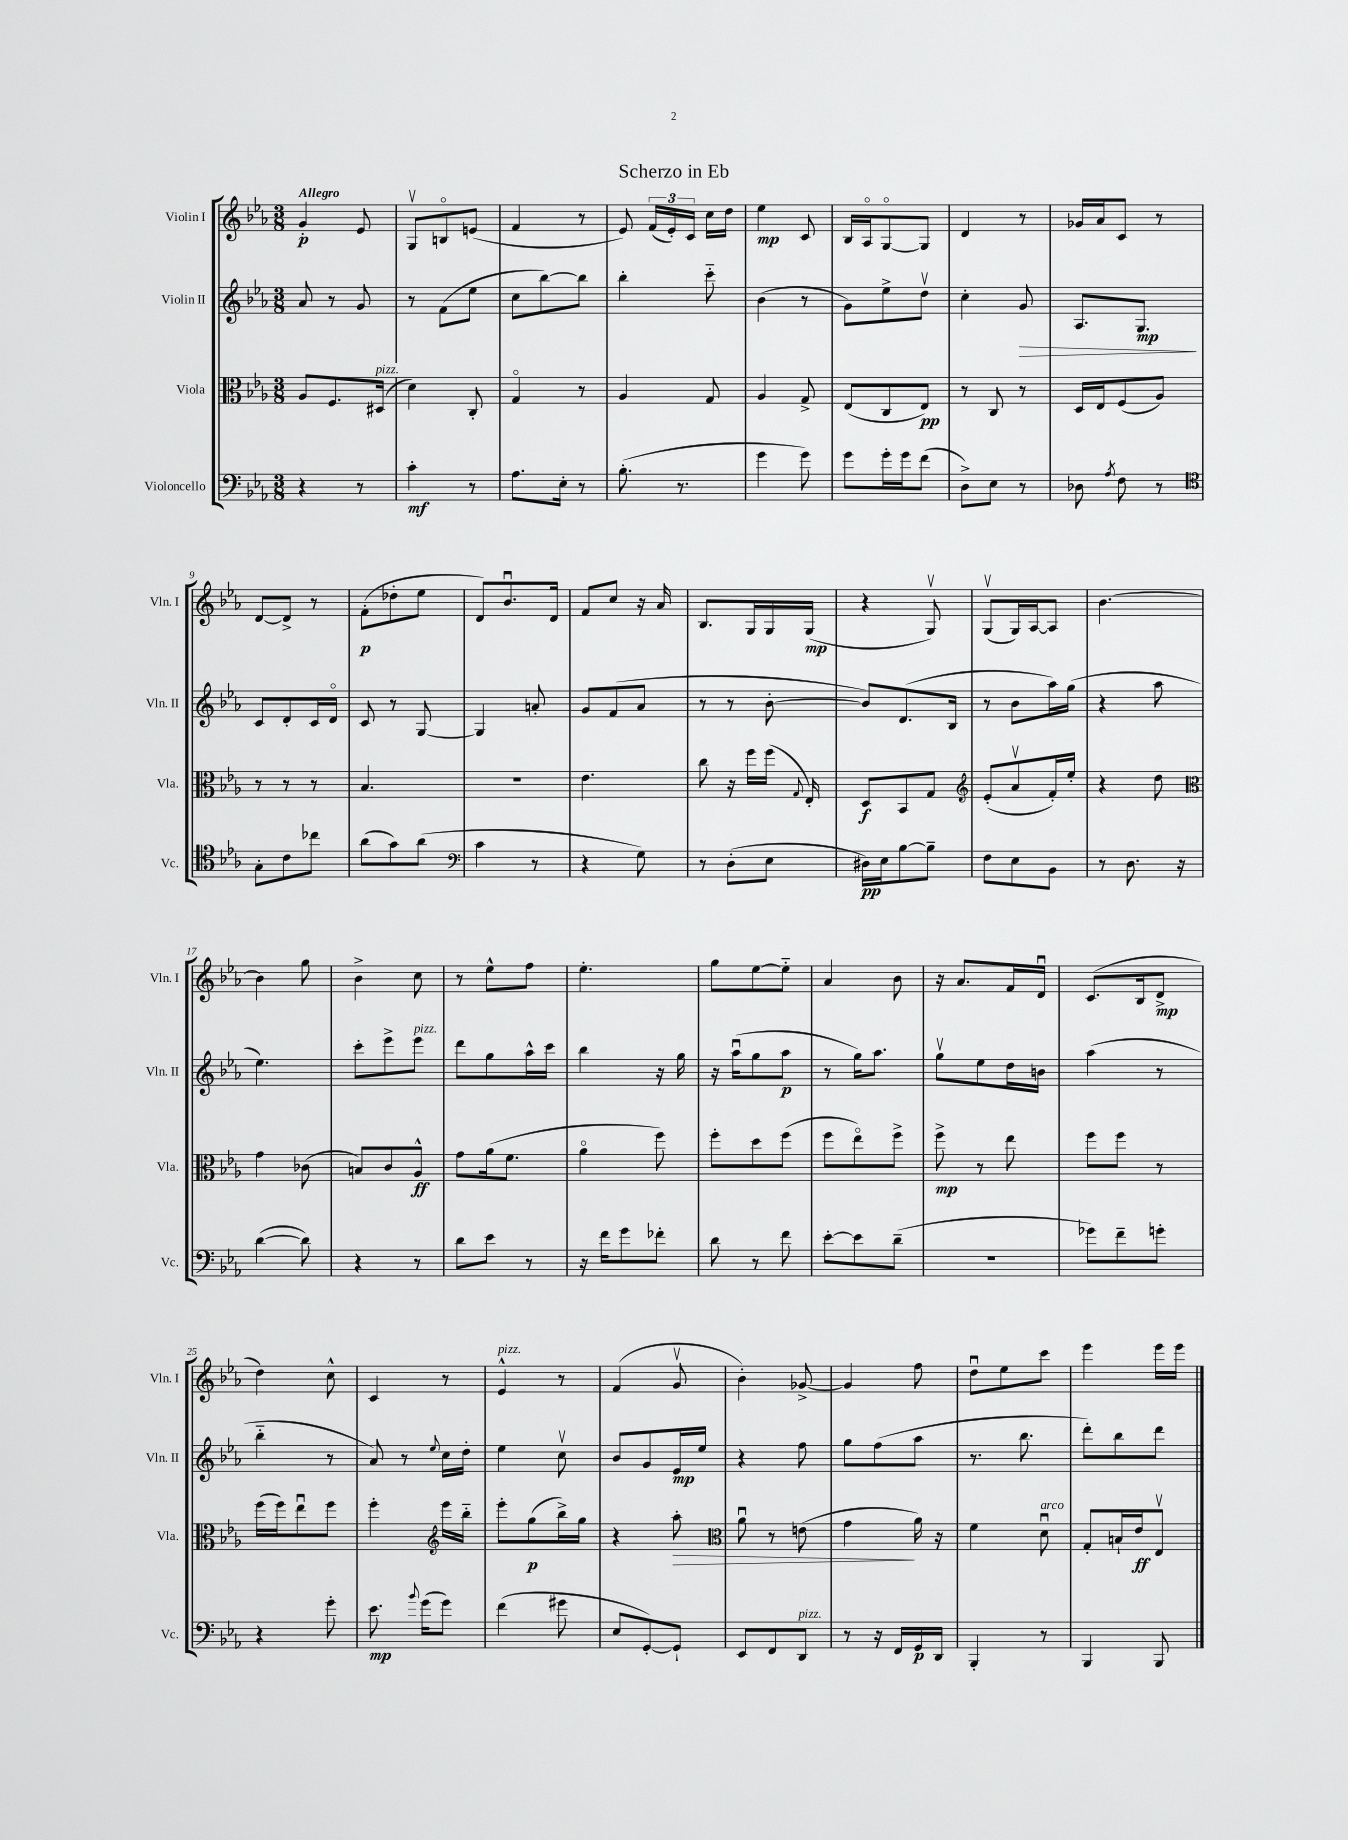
\header { title = "Scherzo in Eb" }
<<
\new StaffGroup <<
\new Staff = "s0" \with { instrumentName = "Violin I" shortInstrumentName = "Vln. I" } {
    \clef treble \key ees \major \numericTimeSignature \time 3/8 \tempo "Allegro"
    \autoBeamOff g'4-.\p ees'8 |
    g8[\upbow b8\flageolet e'8]( |
    f'4 r8 |
    ees'8) \tuplet 3/2 { f'16[( ees'16-.) c'16] } c''16[ d''16] |
    ees''4\mp c'8 |
    bes16[ aes16\flageolet g8~\flageolet g8] |
    d'4 r8 |
    ges'16[ aes'16 c'8] r8 |
    d'8[~ d'8]-> r8 |
    f'8[-.\p( des''8-. ees''8] |
    d'8[) bes'8.\downbow d'16] |
    f'8[ c''8] r16 aes'16 |
    bes8.[ g16 g16 g16]\mp( |
    r4 g8\upbow) |
    g8[\upbow( g16) aes16~ aes8] |
    bes'4.~ |
    bes'4 g''8 |
    bes'4-> c''8 |
    r8 ees''8[-^ f''8] |
    ees''4.-. |
    g''8[ ees''8~ ees''8]-_ |
    aes'4 bes'8 |
    r16 aes'8.[ f'16 d'16]\downbow |
    c'8.[( bes16 d'8]->\mp |
    d''4) c''8-^ |
    c'4 r8 |
    ees'4-^^\markup { \italic "pizz." } r8 |
    f'4( g'8\upbow |
    bes'4-.) ges'8~-> |
    ges'4 f''8 |
    d''8[\downbow ees''8 c'''8] |
    ees'''4 ees'''16[ ees'''16] \bar "|." |
}
\new Staff = "s1" \with { instrumentName = "Violin II" shortInstrumentName = "Vln. II" } {
    \clef treble \key ees \major \numericTimeSignature \time 3/8
    \autoBeamOff aes'8 r8 g'8 |
    r8 f'8[( ees''8] |
    c''8[ bes''8~) bes''8] |
    bes''4-. c'''8-_ |
    bes'4( r8 |
    g'8[) ees''8-> d''8]\upbow |
    c''4-. g'8\> |
    aes8.[ g8.]\mp\! |
    c'8[ d'8-. c'16 d'16]\flageolet |
    c'8 r8 g8~ |
    g4 a'8-. |
    g'8[ f'8( aes'8] |
    r8 r8 bes'8~-. |
    bes'8[) d'8.( bes16] |
    r8 bes'8[ aes''16) g''16]( |
    r4 aes''8 |
    ees''4.) |
    c'''8[-. ees'''8-> ees'''8]^\markup { \italic "pizz." } |
    d'''8[ g''8 aes''16-^ c'''16] |
    bes''4 r16 g''16 |
    r16 aes''16[\downbow( g''8 aes''8]\p |
    r8 g''16[) aes''8.] |
    g''8[\upbow ees''8 d''16 b'16] |
    aes''4( r8 |
    bes''4-_ r8 |
    aes'8) r8 \appoggiatura { ees''8 } c''16[ d''16]-. |
    ees''4 c''8\upbow |
    bes'8[ g'8 ees'16\mp ees''16] |
    r4 f''8 |
    g''8[ f''8( aes''8] |
    r8. bes''8. |
    d'''8[-.) bes''8 d'''8] \bar "|." |
}
\new Staff = "s2" \with { instrumentName = "Viola" shortInstrumentName = "Vla." } {
    \clef alto \key ees \major \numericTimeSignature \time 3/8
    \autoBeamOff aes8[ f8. dis16]^\markup { \italic "pizz." }( |
    d'4) c8-. |
    g4\flageolet r8 |
    aes4 g8 |
    aes4 g8-> |
    ees8[( c8 ees8]\pp) |
    r8 c8 r8 |
    d16[ ees16 f8( aes8]) |
    r8 r8 r8 |
    bes4. |
    R4. |
    ees'4. |
    c''8 r16 f''16[ f''16]( \appoggiatura { g8 } ees16-.) |
    d8[\f bes,8 g8] |
    \clef treble ees'8[-.( aes'8\upbow f'16-.) ees''16]-. |
    r4 d''8 |
    \clef alto g'4 ces'8( |
    b8[) c'8 aes8]-^\ff |
    g'8[ aes'16( f'8.] |
    aes'4\flageolet f''8) |
    f''8[-. d''8 f''8]( |
    f''8[ ees''8\flageolet) f''8]-> |
    f''8->\mp r8 ees''8 |
    f''8[ f''8] r8 |
    f''16[( f''16) ees''8\downbow f''8] |
    f''4-. \clef treble ees'''16[ bes''16]-_ |
    ees'''8[-. g''8\p( bes''16->) g''16] |
    r4 aes''8-.\> |
    \clef alto aes'8\downbow r8 e'8( |
    g'4\! aes'16) r16 |
    f'4 d'8\downbow^\markup { \italic "arco" } |
    g8[-. b16-! ees'16\ff ees8]\upbow \bar "|." |
}
\new Staff = "s3" \with { instrumentName = "Violoncello" shortInstrumentName = "Vc." } {
    \clef bass \key ees \major \numericTimeSignature \time 3/8
    \autoBeamOff r4 r8 |
    c'4-.\mf r8 |
    aes8.[ ees16]-. r8 |
    bes8.-.( r8. |
    g'4 g'8) |
    g'8[ g'16-. g'16 f'8]( |
    d8[->) ees8] r8 |
    des8 \acciaccatura { aes8 } f8 r8 |
    \clef tenor g8[-. c'8 ces''8] |
    aes'8[( g'8) aes'8]( |
    \clef bass c'4 r8 |
    r4 g8) |
    r8 d8[-.( ees8] |
    dis16[\pp) ees16 bes8~ bes8]-- |
    f8[ ees8 bes,8] |
    r8 d8. r16 |
    d'4~( d'8) |
    r4 r8 |
    d'8[ ees'8] r8 |
    r16 f'16[ g'8 fes'8]-. |
    d'8 r8 f'8 |
    ees'8[~-. ees'8 d'8]--( |
    R4. |
    ges'8[) f'8-- g'8]-. |
    r4 g'8-. |
    ees'8.\mp \appoggiatura { bes'8 } g'16[( g'8]) |
    f'4( gis'8 |
    ees8[ g,8~-.) g,8]-! |
    ees,8[ f,8 d,8]^\markup { \italic "pizz." } |
    r8 r16 f,16[ g,16\p d,16] |
    bes,,4-. r8 |
    bes,,4 bes,,8 \bar "|." |
}
>>
>>
